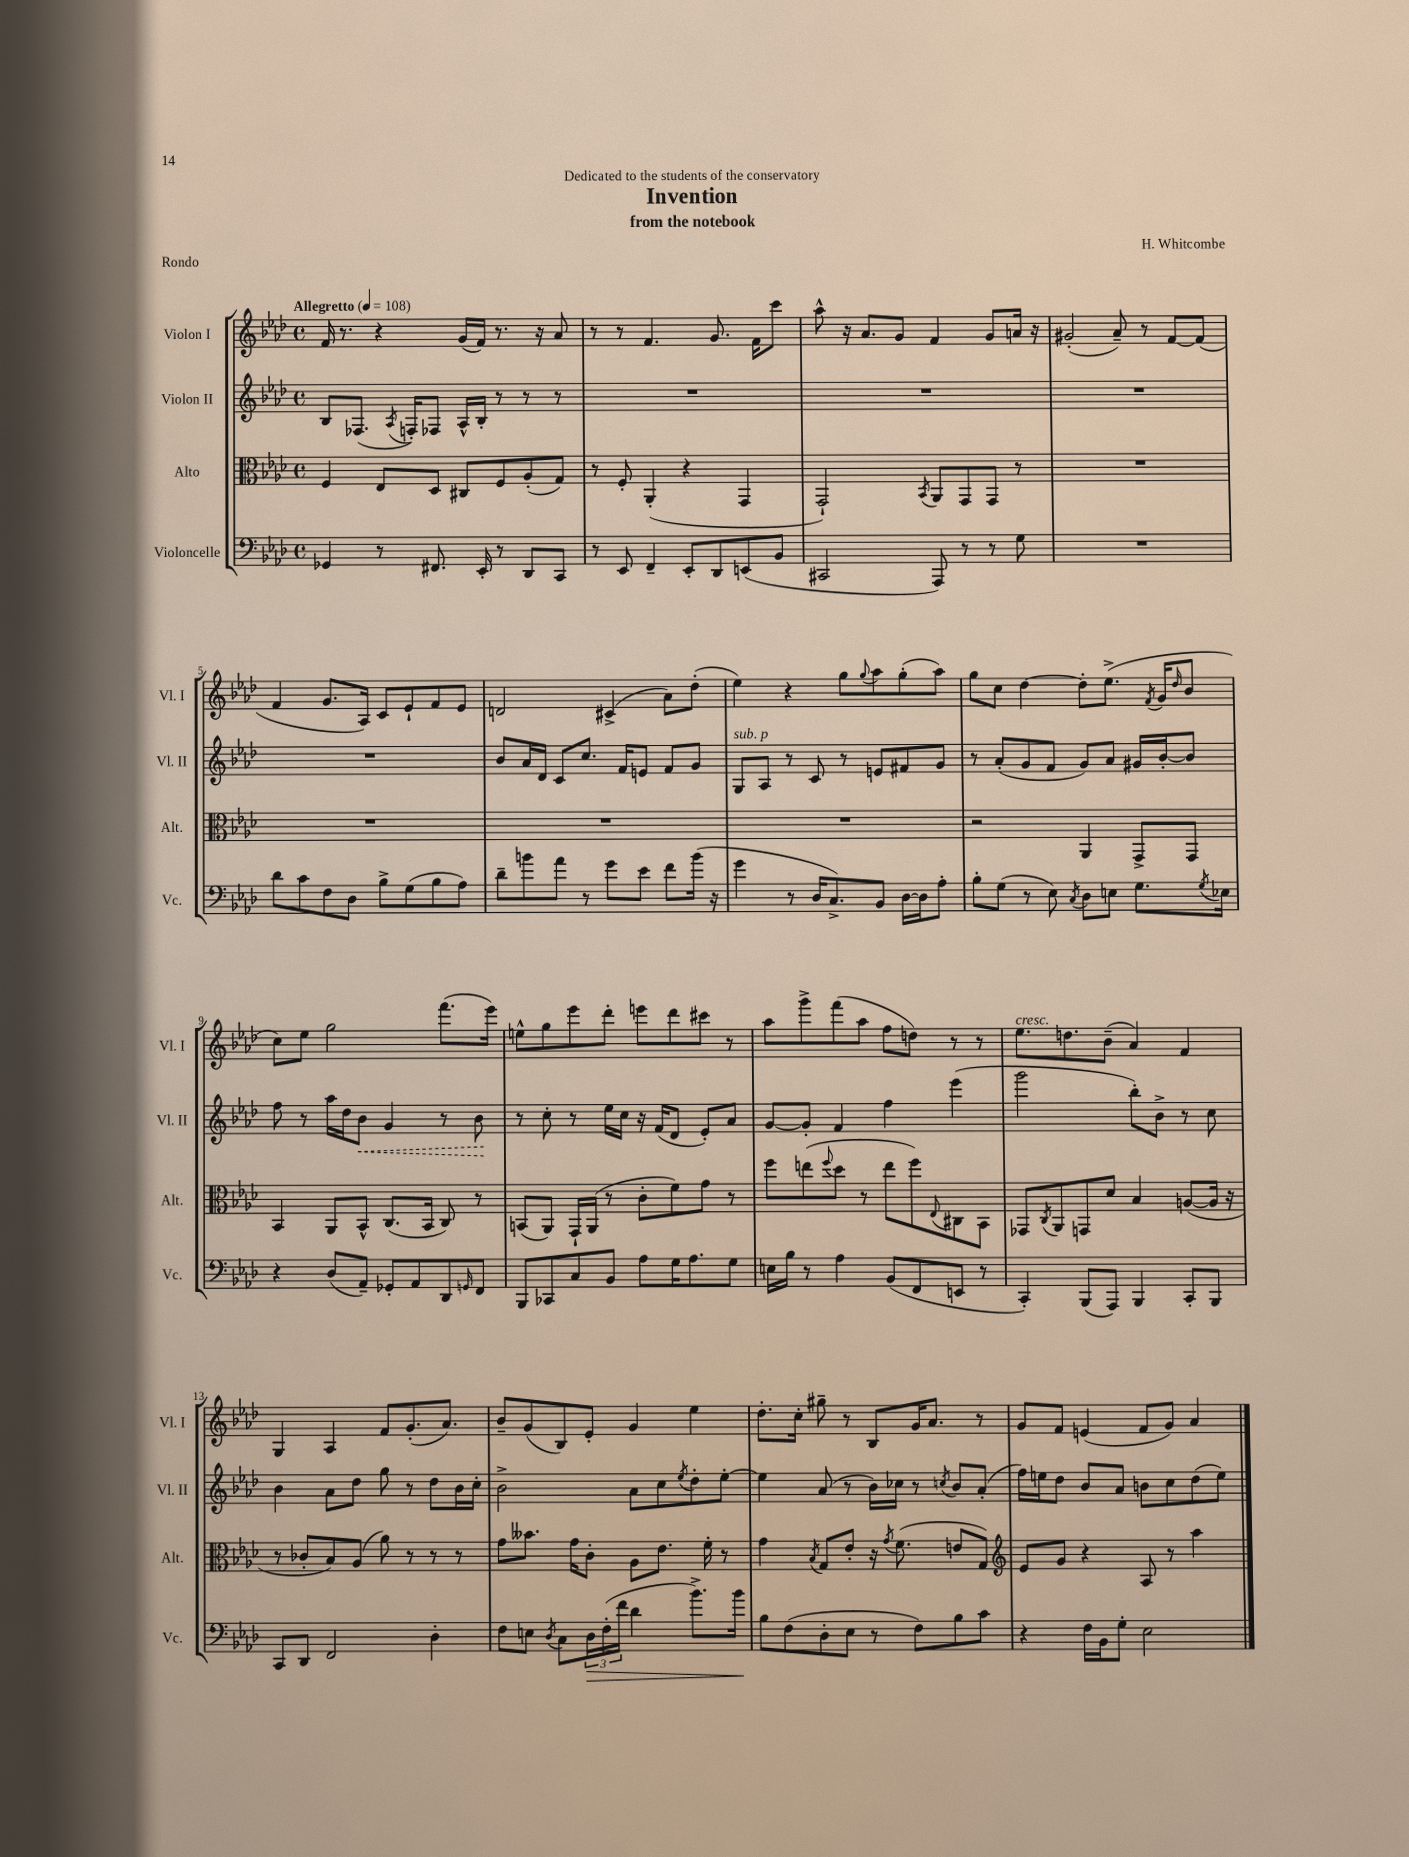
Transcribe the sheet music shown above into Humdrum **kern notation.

**kern	**dynam	**kern	**kern	**dynam	**kern
*part4	*part4	*part3	*part2	*part2	*part1
*staff4	*staff4	*staff3	*staff2	*staff2	*staff1
*I"Violoncelle	*	*I"Alto	*I"Violon II	*	*I"Violon I
*I'Vc.	*	*I'Alt.	*I'Vl. II	*	*I'Vl. I
*clefF4	*	*clefC3	*clefG2	*	*clefG2
*k[b-e-a-d-]	*	*k[b-e-a-d-]	*k[b-e-a-d-]	*	*k[b-e-a-d-]
*M4/4	*	*M4/4	*M4/4	*	*M4/4
*met(c)	*	*met(c)	*met(c)	*	*met(c)
*MM108	*	*MM108	*MM108	*	*MM108
=1	=1	=1	=1	=1	=1
!	!	!	!	!	!LO:TX:a:B:t=Allegretto
4GG-X/	.	4F/	8B-/L	.	16f/
.	.	.	.	.	8.r
.	.	.	(8.F-X/J	.	.
8r	.	8E-/L	.	.	4r
.	.	.	8qA-/	.	.
.	.	.	16Fn'/KL)	.	.
8.FF#X/	.	8D-/J	8F-X/J	.	.
.	.	8C#X/L	16A-^^/LL	.	(16g/LL
16EE-'/	.	.	16B-'/JJ	.	16f/JJ)
8r	.	8F/	8r	.	8.r
8DD-/L	.	(8A-'/	8r	.	.
.	.	.	.	.	16r
8CC/J	.	8G/J)	8r	.	8a-/
=2	=2	=2	=2	=2	=2
8r	.	8r	1r	.	8r
8EE-/	.	8F'/	.	.	8r
4FF~/	.	(4AA-'/	.	.	4.f/
8EE-'/L	.	4r	.	.	.
8DD-/	.	.	.	.	8.g/
(8EEn/	.	4GG/	.	.	.
.	.	.	.	.	16f\KL
8BB-/J	.	.	.	.	8ccc\J
=3	=3	=3	=3	=3	=3
2CC#X/	.	2GG`/)	1r	.	8aa-^^\
.	.	.	.	.	16r
.	.	.	.	.	8.a-/L
.	.	.	.	.	8g/J
.	.	8qBB-/	.	.	.
8AAA-/)	.	8AA-/L	.	.	4f/
8r	.	8GG/	.	.	.
8r	.	8GG/J	.	.	8g/L
8G\	.	8r	.	.	16an/Jk
.	.	.	.	.	16r
=4	=4	=4	=4	=4	=4
1r	.	1r	1r	.	(2g#X'/
.	.	.	.	.	8a-~/)
.	.	.	.	.	8r
.	.	.	.	.	[8f/L
.	.	.	.	.	(8f/J]
!!LO:LB:g=z
=5	=5	=5	=5	=5	=5
8d-\L	.	1r	1r	.	4f/
8c\	.	.	.	.	.
8F\	.	.	.	.	8.g/L
8D-\J	.	.	.	.	.
.	.	.	.	.	16A-/Jk)
8B-^\L	.	.	.	.	8c/L
(8G\	.	.	.	.	8e-`/
8B-\	.	.	.	.	8f/
8A-\J)	.	.	.	.	8e-/J
=6	=6	=6	=6	=6	=6
8d-~\L	.	1r	8b-/L	.	2dn/
8bn\	.	.	16a-/L	.	.
.	.	.	16d-/JJ	.	.
8a-\J	.	.	8c/L	.	.
8r	.	.	8.cc/J	.	.
8g\L	.	.	.	.	(4c#X^/
.	.	.	16f/KL	.	.
8e-\J	.	.	8en/J	.	.
8f\L	.	.	8f/L	.	8a-\L)
(16b\Jk	.	.	8g/J	.	(8dd-'\J
16r	.	.	.	.	.
=7	=7	=7	=7	=7	=7
!	!	!	!LO:TX:a:i:t=sub. p	!	!
4g\	.	1r	8G/L	.	4ee-\)
.	.	.	8A-/J	.	.
8r	.	.	8r	.	4r
16D-/KL	.	.	8c/	.	.
8.C^/)	.	.	.	.	.
.	.	.	8r	.	8gg\L
.	.	.	.	.	8qqgg/
8BB-/J	.	.	8en/L	.	8aa-\
[16D-\LL	.	.	8f#X/	.	(8gg'\
16D-\J]	.	.	.	.	.
8A-'\J	.	.	8g/J	.	8aa-\J)
=8	=8	=8	=8	=8	=8
8B-'\L	.	2r	8r	.	8gg\L
(8G\J	.	.	(8a-'/L	.	8cc\J
8r	.	.	8g/	.	[4dd-\
8E-\)	.	.	8f/J	.	.
8qC/	.	.	.	.	.
8D-\L	.	4AA-/	8g/L)	.	8dd-'\L]
8En\J	.	.	8a-/J	.	(8.ee-^\J
8.G\L	.	8GG^/L	16g#X/LL	.	.
.	.	.	.	.	8qf/
.	.	.	[16b-'/J	.	16g/KL
.	.	.	.	.	16qqdd-/
.	.	8GG/J	8b-/J]	.	8b-/J
8qG/	.	.	.	.	.
16E-X\Jk	.	.	.	.	.
!!LO:LB:g=z
=9	=9	=9	=9	=9	=9
4r	.	4BB-/	8ff\	.	8cc\L)
.	.	.	8r	.	8ee-\J
(8D-/L	.	8AA-/L	16aa-\LL	.	2gg\
.	.	.	16dd-\J	.	.
!	!	!	!	!LO:HP:b	!
8AA-~/J)	.	8BB-^^/J	8b-\J	<	.
8GG-X'/L	.	(8.C/L	4g/	.	.
8AA-/	.	.	.	.	.
.	.	16BB-/Jk	.	.	.
8DD-/	.	8C/)	8r	.	(8.fff\L
16qqGGn/	.	.	.	.	.
8FF/J	.	8r	8b-\	.	.
.	.	.	.	.	16eee-\Jk)
.	.	.	.	[	.
=10	=10	=10	=10	=10	=10
8BBB-/L	.	(8BBn/L	8r	.	8een^^\L
8CC-X/	.	8AA-/J)	8cc'\	.	8gg\
8C/	.	16GG`/LL	8r	.	8eee-\
.	.	(16AA-/JJ	.	.	.
8BB-/J	.	8r	16ee-\LL	.	8ddd-'\J
.	.	.	16cc\JJ	.	.
8A-\L	.	8c'\L	16r	.	8eeen\L
.	.	.	(16f/KL	.	.
16G\K	.	8f\)	8d-/J	.	8ddd-\
8.A-\	.	.	.	.	.
.	.	8g\J	8e-'/L)	.	8ccc#X\J
8G\J	.	8r	8a-/J	.	8r
=11	=11	=11	=11	=11	=11
16En\LL	.	8ff\L	[8g/L	.	8aa-\L
16B-\JJ	.	.	.	.	.
8r	.	(8een\	8g'/J]	.	8ggg^\
.	.	8qqff/	.	.	.
4A-\	.	8dd-\J	4f/	.	(8fff\
.	.	8r	.	.	8aa-\J
(8BB-/L	.	8ee\L	4ff\	.	8ff\L
8FF/	.	8ff\)	.	.	8ddn\J)
.	.	8qqE-/	.	.	.
8EEn/J	.	8C#X\	(4eee-\	.	8r
8r	.	8BB-\J	.	.	8r
=12	=12	=12	=12	=12	=12
!	!	!	!	!	!LO:TX:a:i:t=cresc.
4CC'/)	.	8GG-X/L	2ggg\	.	8.ee-\L
.	.	8qC/	.	.	.
.	.	8AA-/	.	.	.
.	.	.	.	.	8.ddn\
(8BBB-/L	.	8GGn/	.	.	.
8AAA-/J)	.	8d-/J	.	.	(8b-~\J
4BBB-/	.	4B-/	8bb-'\L)	.	4a-/)
.	.	.	8b-^\J	.	.
8CC'/L	.	([8An/L	8r	.	4f/
8BBB-/J	.	16A/Jk]	8cc\	.	.
.	.	16r	.	.	.
!!LO:LB:g=z
=13	=13	=13	=13	=13	=13
8CC/L	.	8r	4b-\	.	4G/
8DD-/J	.	8c-X'/L	.	.	.
2FF/	.	8B-/)	8a-\L	.	4A-/
.	.	(8A-/J	8dd-\J	.	.
.	.	8a-\)	8gg\	.	8f/L
.	.	8r	8r	.	(8.g'/
4D-'\	.	8r	8dd-\L	.	.
.	.	.	.	.	8.a-/J)
.	.	8r	16b-\L	.	.
.	.	.	16cc'\JJ	.	.
=14	=14	=14	=14	=14	=14
8F\L	.	8g\L	2b-^\	.	8b-~/L
8En\J	.	8.b--X\J	.	.	(8g/
8qD-/	.	.	.	.	.
8C\L	.	.	.	.	8B-/)
.	.	16g\KL	.	.	.
!	!LO:HP:b	!	!	!	!
24D-\L	>	8c'\J	.	.	8e-'/J
(24F'\	.	.	.	.	.
24f\JJ	.	.	.	.	.
4d-\	.	8A-\L	8a-\L	.	4g/
.	.	8.e-\J	8cc\	.	.
.	.	.	8qee-/	.	.
8.b-^\L)	.	.	8dd-'\	.	4ee-\
.	.	16f'\	.	.	.
.	.	8r	[8ee-'\J	.	.
16b-\Jk	.	.	.	.	.
.	]	.	.	.	.
=15	=15	=15	=15	=15	=15
8B-\L	.	4g\	4ee-\]	.	8.dd-'\L
(8F\	.	.	.	.	.
.	.	.	.	.	16cc'\Jk
.	.	8qB-/	.	.	.
8D-'\	.	8G/L	(8a-/	.	8gg#X~\
8E-\J	.	8e-'/J	8r	.	8r
8r	.	16r	16b-\LL)	.	8B-/L
.	.	8qg/	.	.	.
.	.	(8.f\	16cc-X\JJ	.	.
8F\L)	.	.	8r	.	16g/K
.	.	.	.	.	8.a-/J
.	.	.	8qccn/	.	.
8B-\	.	8en/L	8b-/L	.	.
8c\J	.	8G/J)	(8a-'/J	.	8r
=16	=16	=16	=16	=16	=16
*	*	*clefG2	*	*	*
4r	.	8e-/L	16ff\LL)	.	8g/L
.	.	.	16een\J	.	.
.	.	8g/J	8dd-\J	.	8f/J
16F\LL	.	4r	8b-/L	.	(4en/
16BB-\J	.	.	.	.	.
8G'\J	.	.	8a-/J	.	.
2E-\	.	8A-/	8bn\L	.	8f/L
.	.	8r	8cc\	.	8g/J)
.	.	4aa-\	(8dd-\	.	4a-/
.	.	.	8ee\J)	.	.
==	==	==	==	==	==
*-	*-	*-	*-	*-	*-
